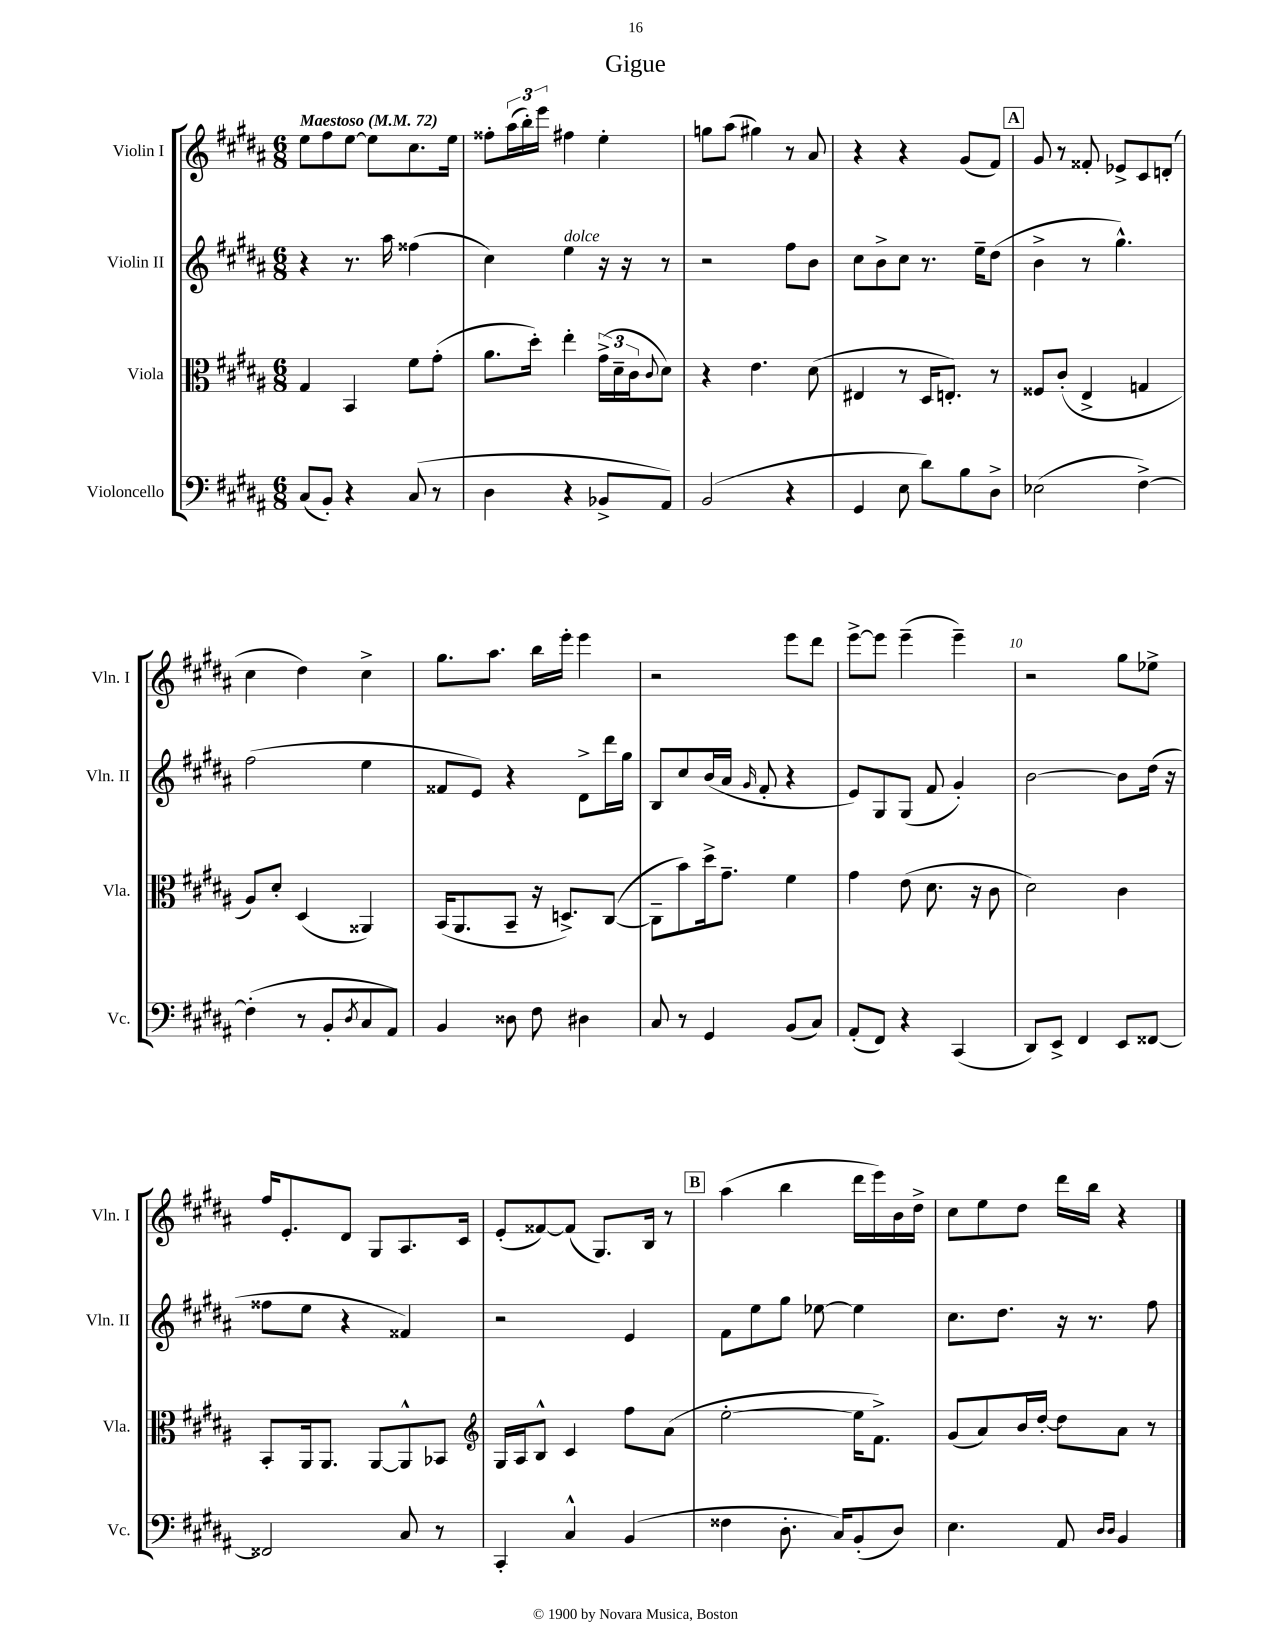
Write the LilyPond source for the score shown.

\header { title = "Gigue" }
<<
\new StaffGroup <<
\new Staff = "s0" \with { instrumentName = "Violin I" shortInstrumentName = "Vln. I" } {
    \clef treble \key b \major \numericTimeSignature \time 6/8 \tempo "Maestoso" 4 = 72
    e''8 fis''8 e''8~ e''8 cis''8. e''16 |
    fisis''8-. \tuplet 3/2 { ais''16( b''16-.) e'''16 } fis''4 e''4-. |
    g''8 ais''8( gis''4) r8 ais'8 |
    r4 r4 gis'8( fis'8) |
    \mark \markup { \box "A" } gis'8 r8 fisis'8-. ees'8-> cis'8 d'8-.( |
    cis''4 dis''4) cis''4-> |
    gis''8. ais''8. b''16 e'''16-. e'''4 |
    r2 e'''8 dis'''8 |
    e'''8~-> e'''8 e'''4--( e'''4--) |
    r2 gis''8 ees''8-> |
    fis''16 e'8.-. dis'8 gis8 ais8. cis'16 |
    e'8-.( fisis'8~) fisis'8( gis8.) b16 r8 |
    \mark \markup { \box "B" } ais''4( b''4 dis'''16 e'''16) b'16 dis''16-> |
    cis''8 e''8 dis''8 dis'''16 b''16 r4 \bar "|." |
}
\new Staff = "s1" \with { instrumentName = "Violin II" shortInstrumentName = "Vln. II" } {
    \clef treble \key b \major \numericTimeSignature \time 6/8
    r4 r8. ais''16 fisis''4( |
    cis''4) e''4^\markup { \italic "dolce" } r16 r16 r8 |
    r2 fis''8 b'8 |
    cis''8 b'8-> cis''8 r8. e''16-- dis''8( |
    \mark \markup { \box "A" } b'4-> r8 gis''4.-^) |
    fis''2( e''4 |
    fisis'8 e'8) r4 dis'8-> dis'''16 gis''16 |
    b8 cis''8 b'16( ais'16 \grace { gis'16 } fis'8-. r4 |
    e'8) gis8 gis8( fis'8 gis'4-.) |
    b'2~ b'8 dis''16( r16 |
    fisis''8 e''8 r4 fisis'4) |
    r2 e'4 |
    \mark \markup { \box "B" } fis'8 e''8 gis''8 ees''8~ ees''4 |
    cis''8. dis''8. r16 r8. fis''8 \bar "|." |
}
\new Staff = "s2" \with { instrumentName = "Viola" shortInstrumentName = "Vla." } {
    \clef alto \key b \major \numericTimeSignature \time 6/8
    gis4 b,4 fis'8 gis'8-.( |
    ais'8. dis''16-.) e''4-. \tuplet 3/2 { gis'16->( dis'16-- cis'16 } \appoggiatura { cis'8 } dis'8) |
    r4 e'4. dis'8( |
    eis4 r8 dis16 e8.-.) r8 |
    \mark \markup { \box "A" } fisis8 cis'8-.( e4-> g4 |
    ais8) dis'8-. dis4( aisis,4) |
    b,16( ais,8. b,8-- r16 d8.->) cis8~( |
    cis8-- b'8) dis''16-> gis'8.-- fis'4 |
    gis'4 e'8( dis'8. r16 cis'8 |
    dis'2) cis'4 |
    b,8-. ais,16 ais,8. ais,8~ ais,8-^ bes,8 |
    \clef treble gis16 ais16 b8-^ cis'4 fis''8 ais'8( |
    \mark \markup { \box "B" } e''2~-. e''16 fis'8.->) |
    gis'8( ais'8) b'16 dis''16~-. dis''8 ais'8 r8 \bar "|." |
}
\new Staff = "s3" \with { instrumentName = "Violoncello" shortInstrumentName = "Vc." } {
    \clef bass \key b \major \numericTimeSignature \time 6/8
    cis8( b,8-.) r4 cis8( r8 |
    dis4 r4 bes,8-> ais,8) |
    b,2( r4 |
    gis,4 e8 dis'8) b8 dis8-> |
    \mark \markup { \box "A" } ees2( fis4~->) |
    fis4-.( r8 b,8-. \acciaccatura { dis8 } cis8 ais,8) |
    b,4 disis8 fis8 dis4 |
    cis8 r8 gis,4 b,8( cis8) |
    ais,8-.( fis,8) r4 cis,4( |
    dis,8) e,8-> fis,4 e,8 fisis,8~ |
    fisis,2 cis8 r8 |
    cis,4-. cis4-^ b,4( |
    \mark \markup { \box "B" } fisis4 dis8.-. cis16) b,8-.( dis8) |
    e4. ais,8 \grace { dis16 dis16 } b,4 \bar "|." |
}
>>
>>
\layout { \context { \Score \override BarNumber.break-visibility = ##(#f #t #t) barNumberVisibility = #(every-nth-bar-number-visible 5) } }
